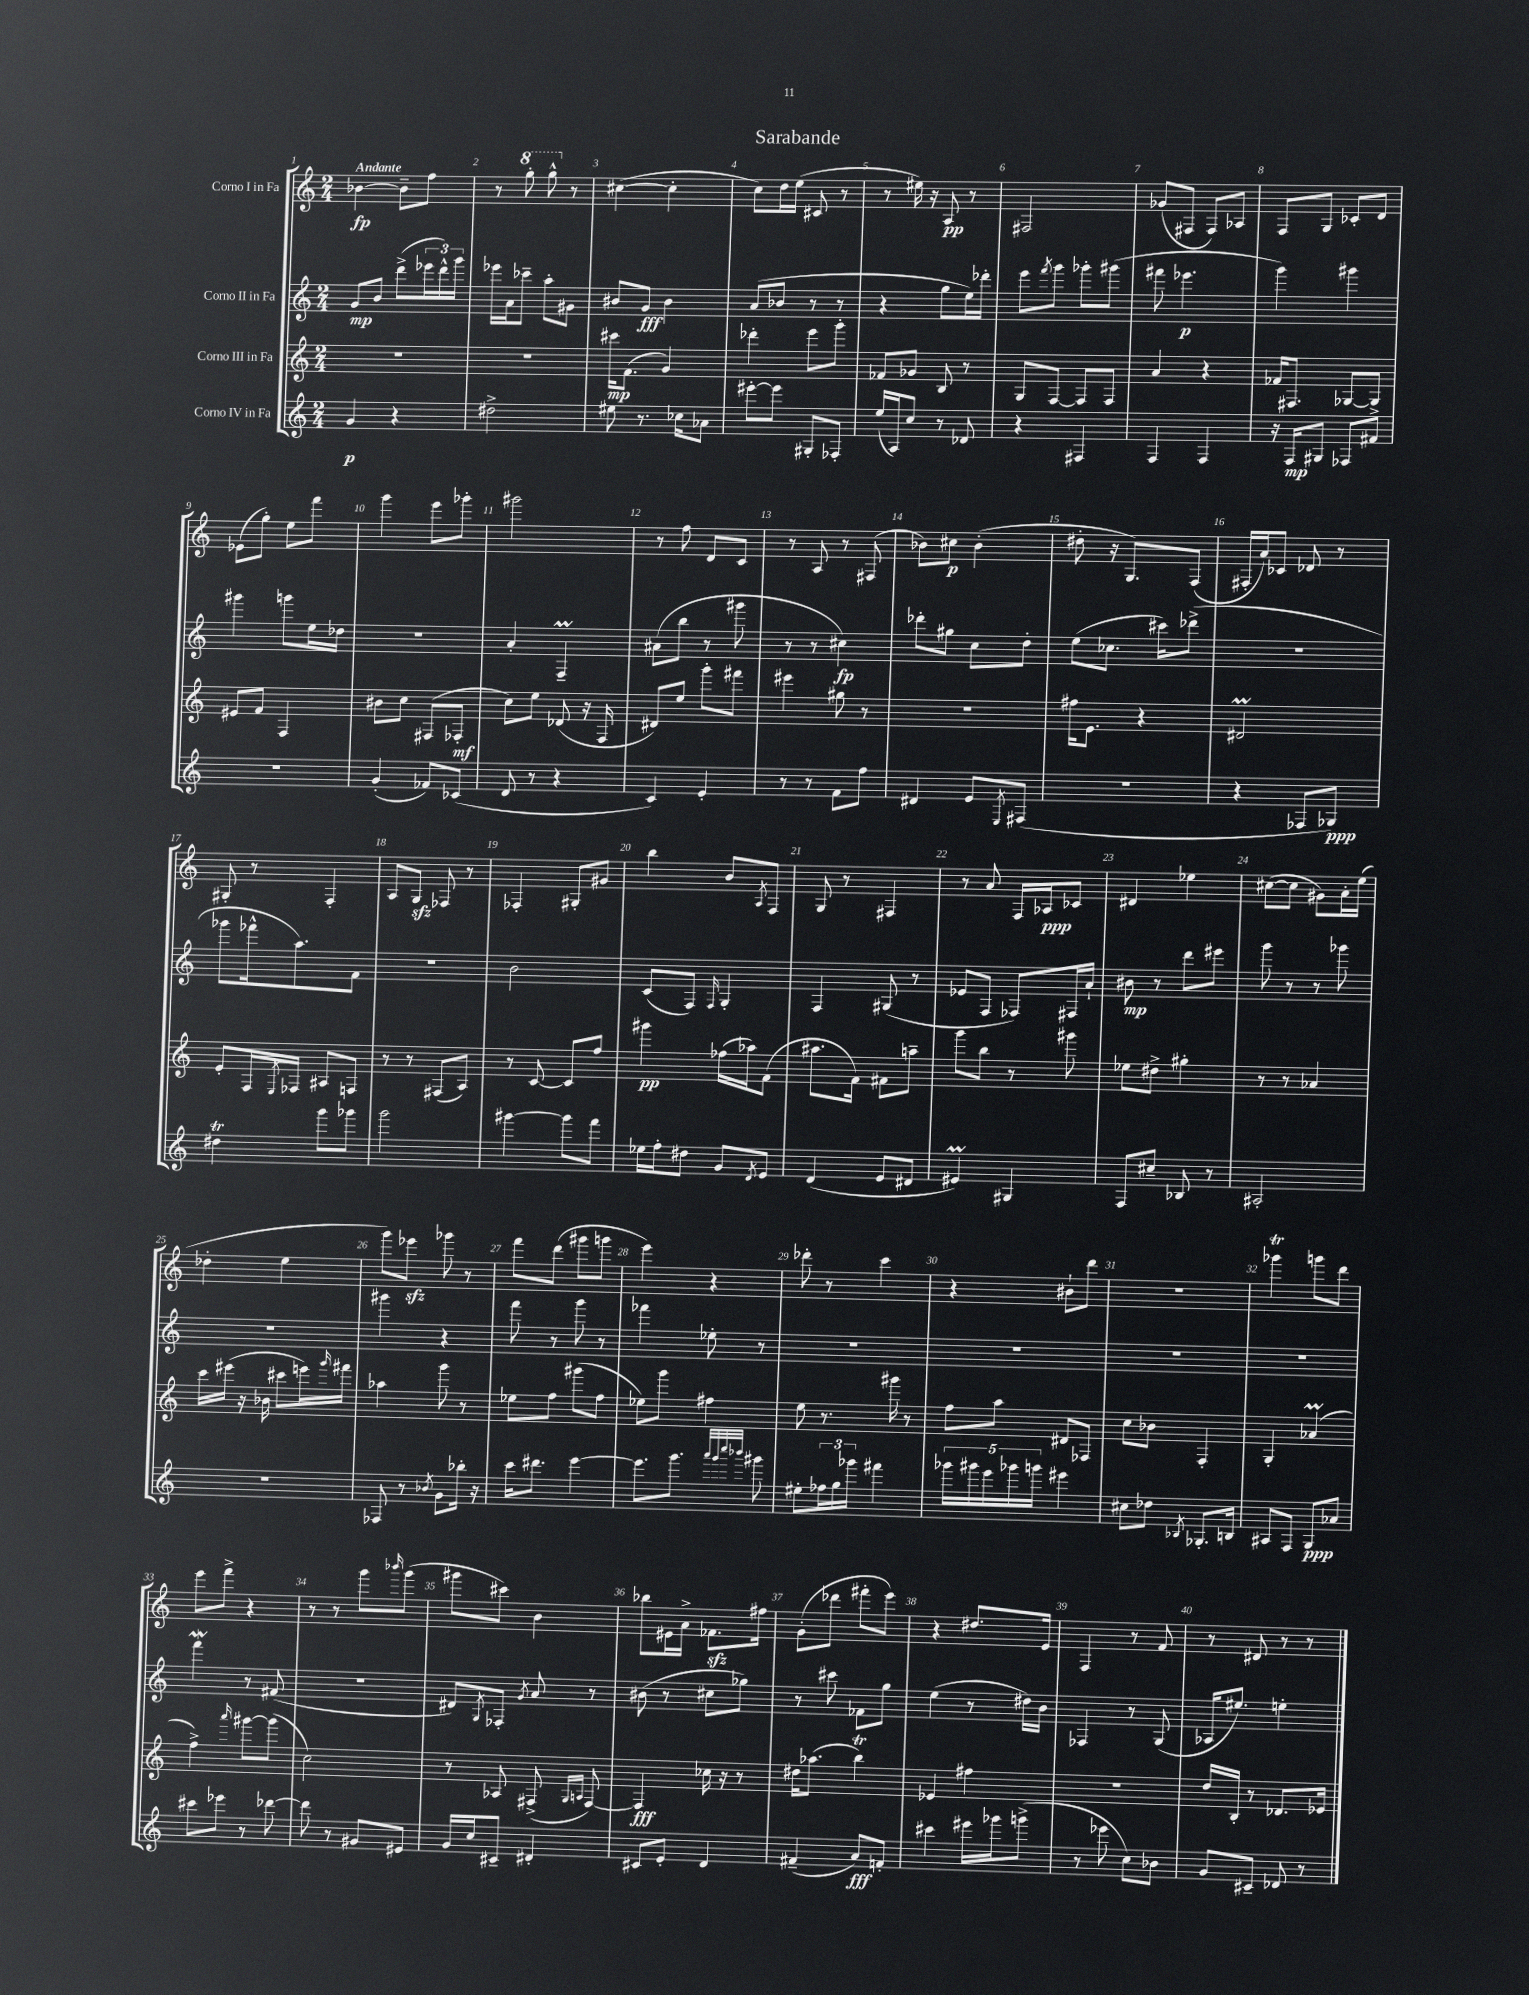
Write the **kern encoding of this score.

**kern	**kern	**kern	**kern
*staff4	*staff3	*staff2	*staff1
*clefG2	*clefG2	*clefG2	*clefG2
*k[]	*k[]	*k[]	*k[]
*M2/4	*M2/4	*M2/4	*M2/4
4g	2r	8g	[4b-
.	.	8b	.
4r	.	(8ddd^	8b-~]
.	.	24eee-	8ff
.	.	24ddd^^)	.
.	.	24ggg	.
=	=	=	=
2dd#^	2r	16eee-	8r
.	.	16a	.
.	.	8ccc-~	8ggg'
.	.	8aa'	8ggg^^
.	.	8g#	8r
=	=	=	=
8ee#	16ccc#	8b#	([4cc#
.	(8.f	.	.
8.r	.	8g	.
.	4g)	4b#	4cc#']
16cc-	.	.	.
8a-	.	.	.
=	=	=	=
[8eee#'	4ddd-'	(8a	8cc)
8eee#]	.	8b-	16dd
.	.	.	(16ee
8G#'	8eee	8r	8c#
8F-'	8ggg'	8r	8r
=	=	=	=
(16ee	8f-	4r	8r
16A)	.	.	.
8cc	8g-	.	16ee#)
.	.	.	16r
8r	8B	8gg	8A
8d-	8r	16ee)	8r
.	.	16ddd-'	.
=	=	=	=
4r	8G	8eee	2F#
.	.	8qfff	.
.	[8F	8ggg	.
4F#	8F]	8ggg-'	.
.	8F	(8ggg#	.
=	=	=	=
4F	4a	8fff#	(8g-
.	.	4.eee-	8F#
4F	4r	.	8F#)
.	.	.	8A-
=	=	=	=
16r	16f-	4ggg)	8F
16F	8.F#	.	.
8G#	.	.	8G
8F-	[8G-	4ggg#	8c-'
8f#	8G-^]	.	8d
=	=	=	=
2r	8e#	4ggg#	(8e-
.	8f	.	8gg')
.	4F	8ggg	8ee
.	.	16ee	8fff
.	.	16dd-	.
=	=	=	=
(4g'	8b#	2r	4ggg
.	8cc	.	.
8f-)	(8F#	.	8eee
(8c-	8F-'	.	8ggg-'
=	=	=	=
8d	8cc)	4a'	2ggg#
8r	8ee	.	.
4r	(8d-	4F~	.
.	16r	.	.
.	16F	.	.
=	=	=	=
4c)	8d#)	(8a#	8r
.	8ee	8bb	8ff
4e'	8ggg'	8r	8d
.	8fff#	8ggg#	8c
=	=	=	=
8r	4eee#	8r	8r
8r	.	8r	8A
8f	8gg#	4cc#)	8r
8ff	8r	.	(8F#
=	=	=	=
4d#	2r	8ddd-'	8b-)
.	.	8gg#	8cc#
8e	.	8cc	(4b-'
8qE	.	.	.
(8F#	.	8dd'	.
=	=	=	=
2r	16ff#	(8ee	8dd#'
.	8.e	.	.
.	.	8.cc-	16r
.	.	.	8.G)
.	4r	.	.
.	.	16ccc#)	.
.	.	(8ddd-^	(8F
=	=	=	=
4r	2d#	2r	16F#'
.	.	.	16a)
.	.	.	8c-
8F-	.	.	8d-
8G-)	.	.	8r
=	=	=	=
4dd#	8e'	8ggg-	8G#'
.	16F	16fff-^^	8r
.	8qE	.	.
.	16F-	8.aa)	.
8ggg	8A#	.	4F'
8ggg-	8F	8f	.
=	=	=	=
2ggg	8r	2r	8A
.	8r	.	8G
.	(8F#	.	8F-
.	8A)	.	8r
=	=	=	=
[4ggg#	8r	2b	4F-'
.	[8c	.	.
8ggg#]	8c]	.	8G#'
8fff	8ff	.	8g#
=	=	=	=
16ee-	4ggg#	(8c	4bb
16ff'	.	.	.
8dd#	.	8F)	.
.	.	16qqF	.
8g	(16ff-	4G'	8b
.	16aa-)	.	.
8qd	.	.	8qA
8e	(8f	.	8F
=	=	=	=
(4d	8.aa#	4F	8G
.	.	.	8r
.	16f)	.	.
8e	8f#	(8G#	4F#
8d#	8aa~	8r	.
=	=	=	=
4e#)	8ggg	8e-	8r
.	8bb	8F	8a
4G#	8r	8F-)	16F
.	.	.	16A-
.	8ggg#	16F#	8c-
.	.	16a`	.
=	=	=	=
8F	8ee-	8b#	4d#
8cc#~	8dd#^	8r	.
8B-	4gg#'	8ddd	4ee-
8r	.	8eee#	.
=	=	=	=
2A#'	8r	8ggg	([8cc#
.	8r	8r	8cc#]
.	4a-	8r	8g#)
.	.	8ggg-	16a'
.	.	.	(16ee
=	=	=	=
2r	16ccc	2r	4dd-'
.	(16eee#	.	.
.	16r	.	.
.	16b-	.	.
.	8ccc#	.	4ee
.	16eee)	.	.
.	16qqggg	.	.
.	16fff#	.	.
=	=	=	=
8F-	4aa-	4ggg#	8ggg)
8r	.	.	8eee-
8qb-	.	.	.
8g	8ggg	4r	8ggg-
16bb-'	8r	.	8r
16r	.	.	.
=	=	=	=
16ccc	8ee-	8fff	8fff
8.ddd#	.	.	.
.	8ff	8r	(8ddd
[4eee	(8ggg#	8ggg	8ggg#
.	8ff	8r	8ggg
=	=	=	=
8.eee]	8ee-)	4fff-	4eee)
.	8ggg	.	.
8.ggg	.	.	.
.	4ff#	8ee-'	4r
32qqaaa	.	.	.
32qqggg	.	.	.
32qqcccc	.	.	.
32qqbbb-	.	.	.
8ggg#	.	8r	.
=	=	=	=
8ee#'	8ee	2r	8ddd-'
24ff-	8.r	.	8r
24gg	.	.	.
24ggg-	.	.	.
4fff#	.	.	4ccc
.	16ggg#	.	.
.	8r	.	.
=	=	=	=
20ggg-	8ff	2r	4r
20ggg#	.	.	.
20eee	.	.	.
.	8aa	.	.
20ggg-	.	.	.
20ggg	.	.	.
4eee#	8d#	.	8b#`
.	8F-	.	8ddd
=	=	=	=
8cc#	8cc	2r	2r
8dd-	8b-	.	.
8qB-	.	.	.
8.G-'	4F'	.	.
16B	.	.	.
=	=	=	=
8A#	4G'	2r	4ggg-
8F	.	.	.
8G	(4a-	.	8ggg
8a-	.	.	8ddd
=	=	=	=
8ccc#	4ff^)	4fff	8eee
8eee-	.	.	8fff^
.	16qqaaa	.	.
8r	[8ggg#	8r	4r
[8ddd-	(8ggg#]	(8f#	.
=	=	=	=
8ddd-]	2cc)	2r	8r
8r	.	.	8r
8g#	.	.	8ggg
.	.	.	16qqbbb-
8e#	.	.	(8ggg
=	=	=	=
16g	8r	8d#)	8ggg#
16cc	.	.	.
.	.	8qG	.
8c#~	8A-	8F-'	8ccc#)
.	.	8qg	.
4d#'	(8F#^	8a	4b
.	16qqG	.	.
.	16qqA	.	.
.	[8F#)	8r	.
=	=	=	=
8c#	4F#]	(8b#	8bb-
8e'	.	8r	16e#
.	.	.	16a^
4d	16cc-	8cc#	8.f-
.	16r	.	.
.	8r	8gg-)	.
.	.	.	16ff#
=	=	=	=
(4f#~	16dd#	8r	(8g'
.	(8.aa-	.	.
.	.	8ccc#	8ddd-
8a)	4bb)	8f-	8fff#'
8f'	.	8gg	8eee)
=	=	=	=
4ccc#	4e-	(4ee	4r
16eee#	4ff#	8r	8.dd#
16ggg-	.	.	.
(8ggg^	.	16dd#)	.
.	.	16b	16e
=	=	=	=
8r	2r	4F-	4F
8eee-	.	.	.
8cc)	.	8r	8r
8b-	.	(8G	8f
=	=	=	=
8g	16dd	16A-	8r
.	16B'	8.ee#)	.
8c#~	8r	.	8d#
8d-	8.d-	4ee'	8r
8r	.	.	8r
.	16e-	.	.
==	==	==	==
*-	*-	*-	*-
